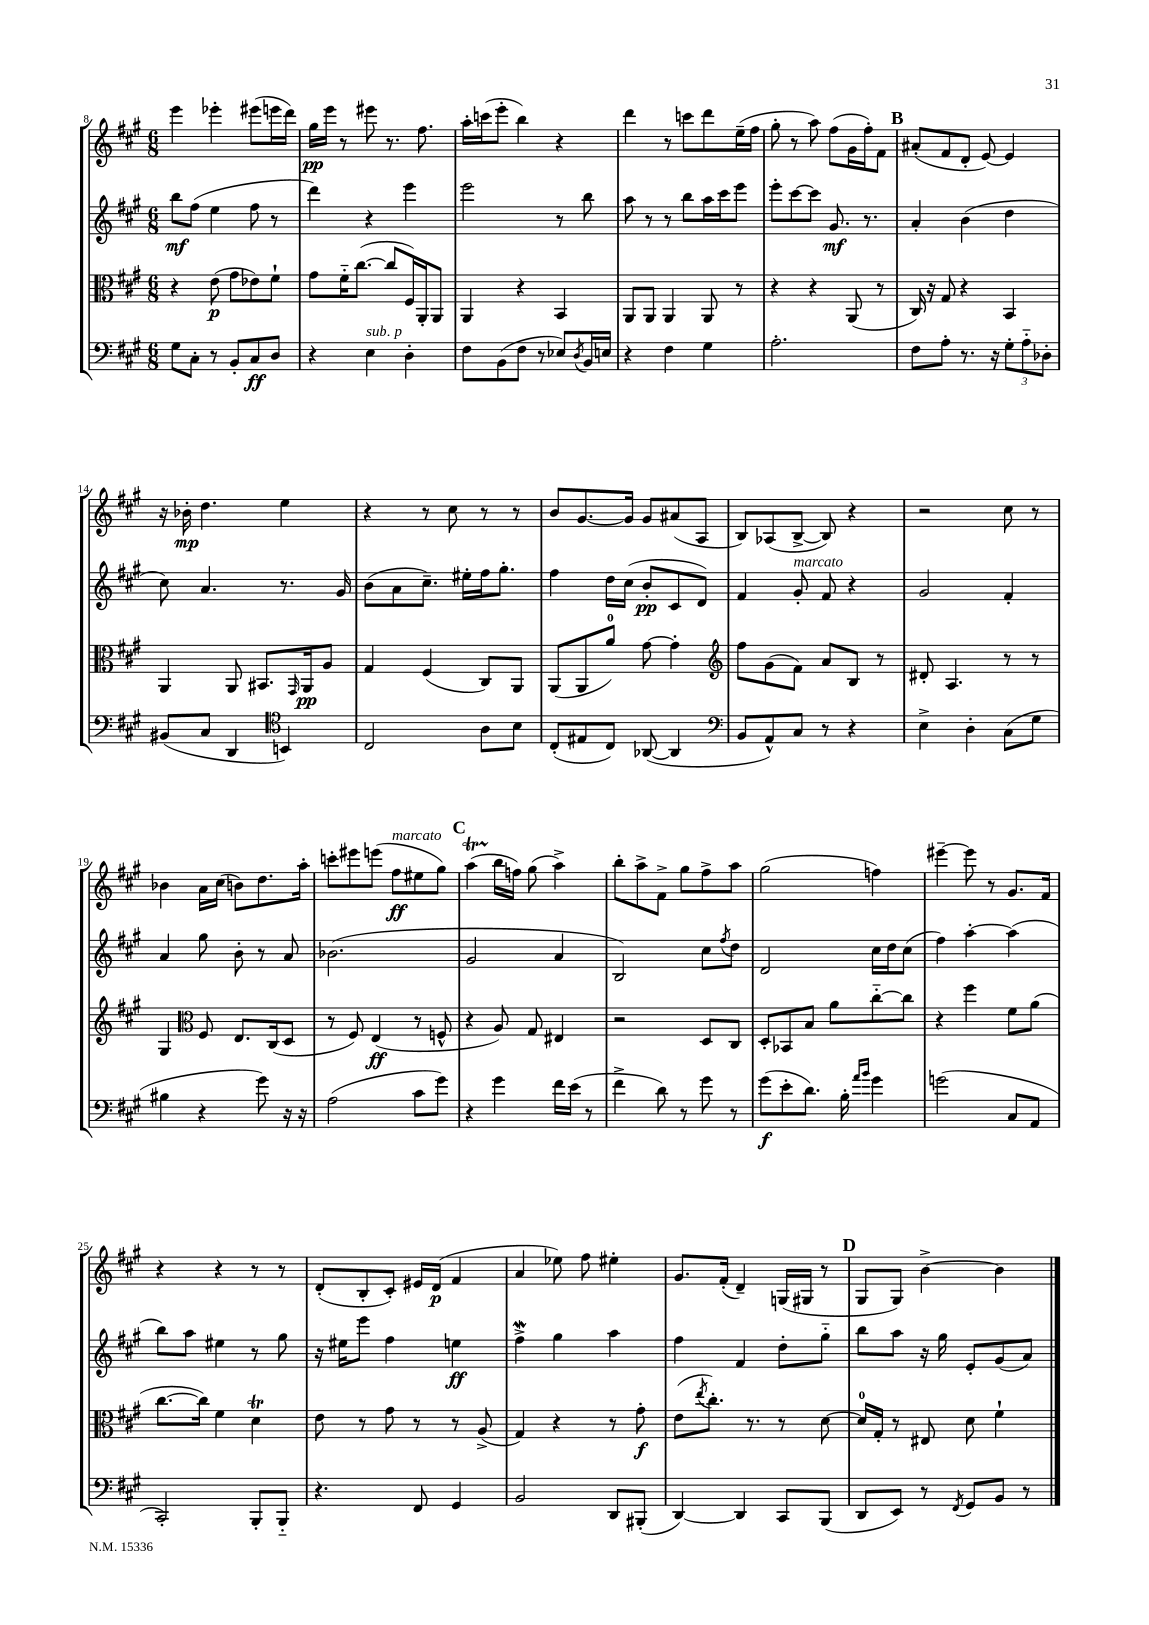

**kern	**kern	**kern	**kern
*staff4	*staff3	*staff2	*staff1
*clefF4	*clefC3	*clefG2	*clefG2
*k[f#c#g#]	*k[f#c#g#]	*k[f#c#g#]	*k[f#c#g#]
*M6/8	*M6/8	*M6/8	*M6/8
8G#\L	4r	8bb\L	4eee\
8C#'\J	.	(8ff#\J	.
8r	(8e\	4ee\	4eee-'\
8BB'/L	8g#\L	.	.
8C#/	8e-\)	8ff#\	(8eee#\L
8D/J	8f#`\J	8r	16eee\L
.	.	.	16ddd\JJ)
=	=	=	=
4r	8g#\L	4ddd\)	16gg#\LL
.	.	.	16eee\JJ
.	16f#'~\K	.	8r
.	([8.cc#\J	.	.
4E\	.	4r	8eee#\
.	8cc#/]L	.	8.r
4D'\	16F#/L)	4eee\	.
.	16AA'/J	.	8.ff#\
.	8AA/J	.	.
=	=	=	=
8F#\L	4AA/	2eee\	16aa'\LL
.	.	.	(16ccc\J
(8BB\	.	.	8eee'\J
8F#\J	4r	.	4bb\)
8r	.	.	.
8E-/L)	4BB/	8r	4r
8qD/	.	.	.
16BB/L	.	8bb\	.
16E/JJ	.	.	.
=	=	=	=
4r	8AA/L	8aa\	4ddd\
.	8AA/J	8r	.
4F#\	4AA/	8r	8r
.	.	8bb\L	8ccc\L
4G#\	8AA/	16aa\L	8ddd\
.	.	16ccc#\J	.
.	8r	8eee\J	(16ee~\L
.	.	.	16ff#\JJ
=	=	=	=
2.A'\	4r	8eee'\L	8gg#'\
.	.	[8ccc#\	8r
.	4r	8ccc#\]J	8aa\)
.	.	8.g#/	(8ff#\L
.	(8AA/	.	16g#\L
.	.	8.r	16ff#'\J)
.	8r	.	8f#\J
=	=	=	=
8F#\L	16C#/)	4a'/	(8a#'/L
.	16r	.	.
8A'\J	8G#/	.	8f#/
8.r	4r	(4b\	8d'/J
.	.	.	[8e/)
16r	.	.	.
12G#'\L	4BB/	4dd\	4e/]
12A'~\	.	.	.
12D-'\J	.	.	.
=	=	=	=
(8BB#/L	4AA/	8cc#\)	16r
.	.	.	16b-'\
8C#/J	.	4.a/	4.dd\
4DD/	8AA/	.	.
.	8.BB#/L	.	.
*clefC4	*	*	*
4BB/)	.	8.r	4ee\
.	16qqGG#/	.	.
.	16AA/k	.	.
.	8A/J	.	.
.	.	16g#/	.
=	=	=	=
2C#/	4G#/	(8b\L	4r
.	.	8a\	.
.	(4F#/	8.cc#~\J)	8r
.	.	.	8cc#\
.	.	16ee#'\LL	.
8A\L	8C#/L)	16ff#\J	8r
.	.	8.gg#'\J	.
8B\J	8AA/J	.	8r
=	=	=	=
(8C#'/L	(8AA/L	4ff#\	8b/L
8E#/	8AA/	.	[8.g#/
8C#/J)	8a/J)	16dd\LL	.
.	.	(16cc#\JJ	16g#/]Jk
([8AA-/	[8g#\	8b'/L	8g#/L
4AA-/]	4g#'\]	8c#/	(8a#/
.	.	8d/J)	8A/J
=	=	=	=
*clefF4	*clefG2	*	*
8BB/L	8ff#\L	4f#/	8B/L)
8AA^^/)	(8g#\	.	(8A-/
8C#/J	8f#\J)	8g#'/	[8B^/J
8r	8a/L	8f#/	8B/])
4r	8B/J	4r	4r
.	8r	.	.
=	=	=	=
4E^\	8d#'/	2g#/	2r
.	4.A/	.	.
4D'\	.	.	.
(8C#\L	8r	4f#'/	8cc#\
8G#\J	8r	.	8r
=	=	=	=
4B#\	4G#/	4a/	4b-\
*	*clefC3	*	*
4r	8F#/	8gg#\	16a\LL
.	.	.	(16cc#\JJ
.	8.E/L	8b'\	8b\L)
8g#\)	.	8r	8.dd\
.	(16C#/k	.	.
16r	8D/J	8a/	.
16r	.	.	16aa'\Jk
=	=	=	=
(2A\	8r	(2.b-\	8ccc'\L
.	8F#/)	.	8eee#\
.	(4E/	.	(8eee\J
.	.	.	8ff#\L
8c#\L	8r	.	8ee#\
8g#\J)	8F^^/	.	8gg#\J)
=	=	=	=
4r	4r	2g#/	(4aa\
4g#\	8A/)	.	16bb\LL
.	.	.	16ff\JJ)
.	8G#/	.	(8gg#\
16f#\LL	4E#/	4a/	4aa^\)
(16e\JJ	.	.	.
8r	.	.	.
=	=	=	=
4f#^\	2r	2B/)	8bb'\L
.	.	.	8aa^\
8d\)	.	.	8f#^\J
8r	.	.	8gg#\L
8g#\	8D/L	8cc#\L	8ff#^\
.	.	8qff#/	.
8r	8C#/J	8dd\J	8aa\J
=	=	=	=
(8g#\L	8D'/L	2d/	(2gg#\
8e'\	8BB-/	.	.
8.d\J)	8B/J	.	.
.	8a\L	.	.
16B'\	.	.	.
16qqa/LL	.	.	.
16qqb/JJ	.	.	.
4g#\	[8cc#'~\	16cc#\LL	4ff\)
.	.	16dd\J	.
.	8cc#\]J	(8cc#\J	.
=	=	=	=
(2g\	4r	4ff#\)	[4eee#~\
.	4ff#\	[4aa'\	8eee#\]
.	.	.	8r
8C#/L	8f#\L	(4aa\]	8.g#/L
8AA/J	(8a\J	.	.
.	.	.	16f#/Jk
=	=	=	=
2CC#'/)	[8.cc#\L	8bb\L)	4r
.	.	8aa\J	.
.	16cc#\]Jk)	.	.
.	4f#\	4ee#\	4r
8BBB'/L	4d\	8r	8r
8BBB'~/J	.	8gg#\	8r
=	=	=	=
4.r	8e\	16r	(8d'/L
.	.	16ee#\LK	.
.	8r	8eee\J	8B'/
.	8g#\	4ff#\	8c#'/J)
8FF#/	8r	.	16e#/LL
.	.	.	(16d/JJ
4GG#/	8r	4ee\	4f#/
.	(8A^/	.	.
=	=	=	=
2BB/	4G#/)	4ff#^\	4a/
.	4r	4gg#\	8ee-\)
.	.	.	8ff#\
8DD/L	8r	4aa\	4ee#'\
(8BBB#'/J	8g#'\	.	.
=	=	=	=
[4DD/)	(8e\L	4ff#\	8.g#/L
.	8qee/	.	.
.	8.cc#'\J)	.	.
.	.	.	(16f#'/Jk
4DD/]	.	4f#/	4d~/)
.	8.r	.	.
8CC#/L	8r	8dd'\L	(16G/LL
.	.	.	16G#/JJ
(8BBB/J	[8d\	8gg#'~\J	8r
=	=	=	=
8DD/L	16d/]LL	8bb\L	8G#/L
.	16G#'/JJ	.	.
8EE/J)	8r	8aa\J	8G#/J)
8r	8E#/	16r	[4b^\
.	.	16gg#\	.
8qFF#/	.	.	.
8GG#/L	8d\	8e'/L	.
8BB/J	4f#`\	(8g#/	4b\]
8r	.	8a/J)	.
==	==	==	==
*-	*-	*-	*-
